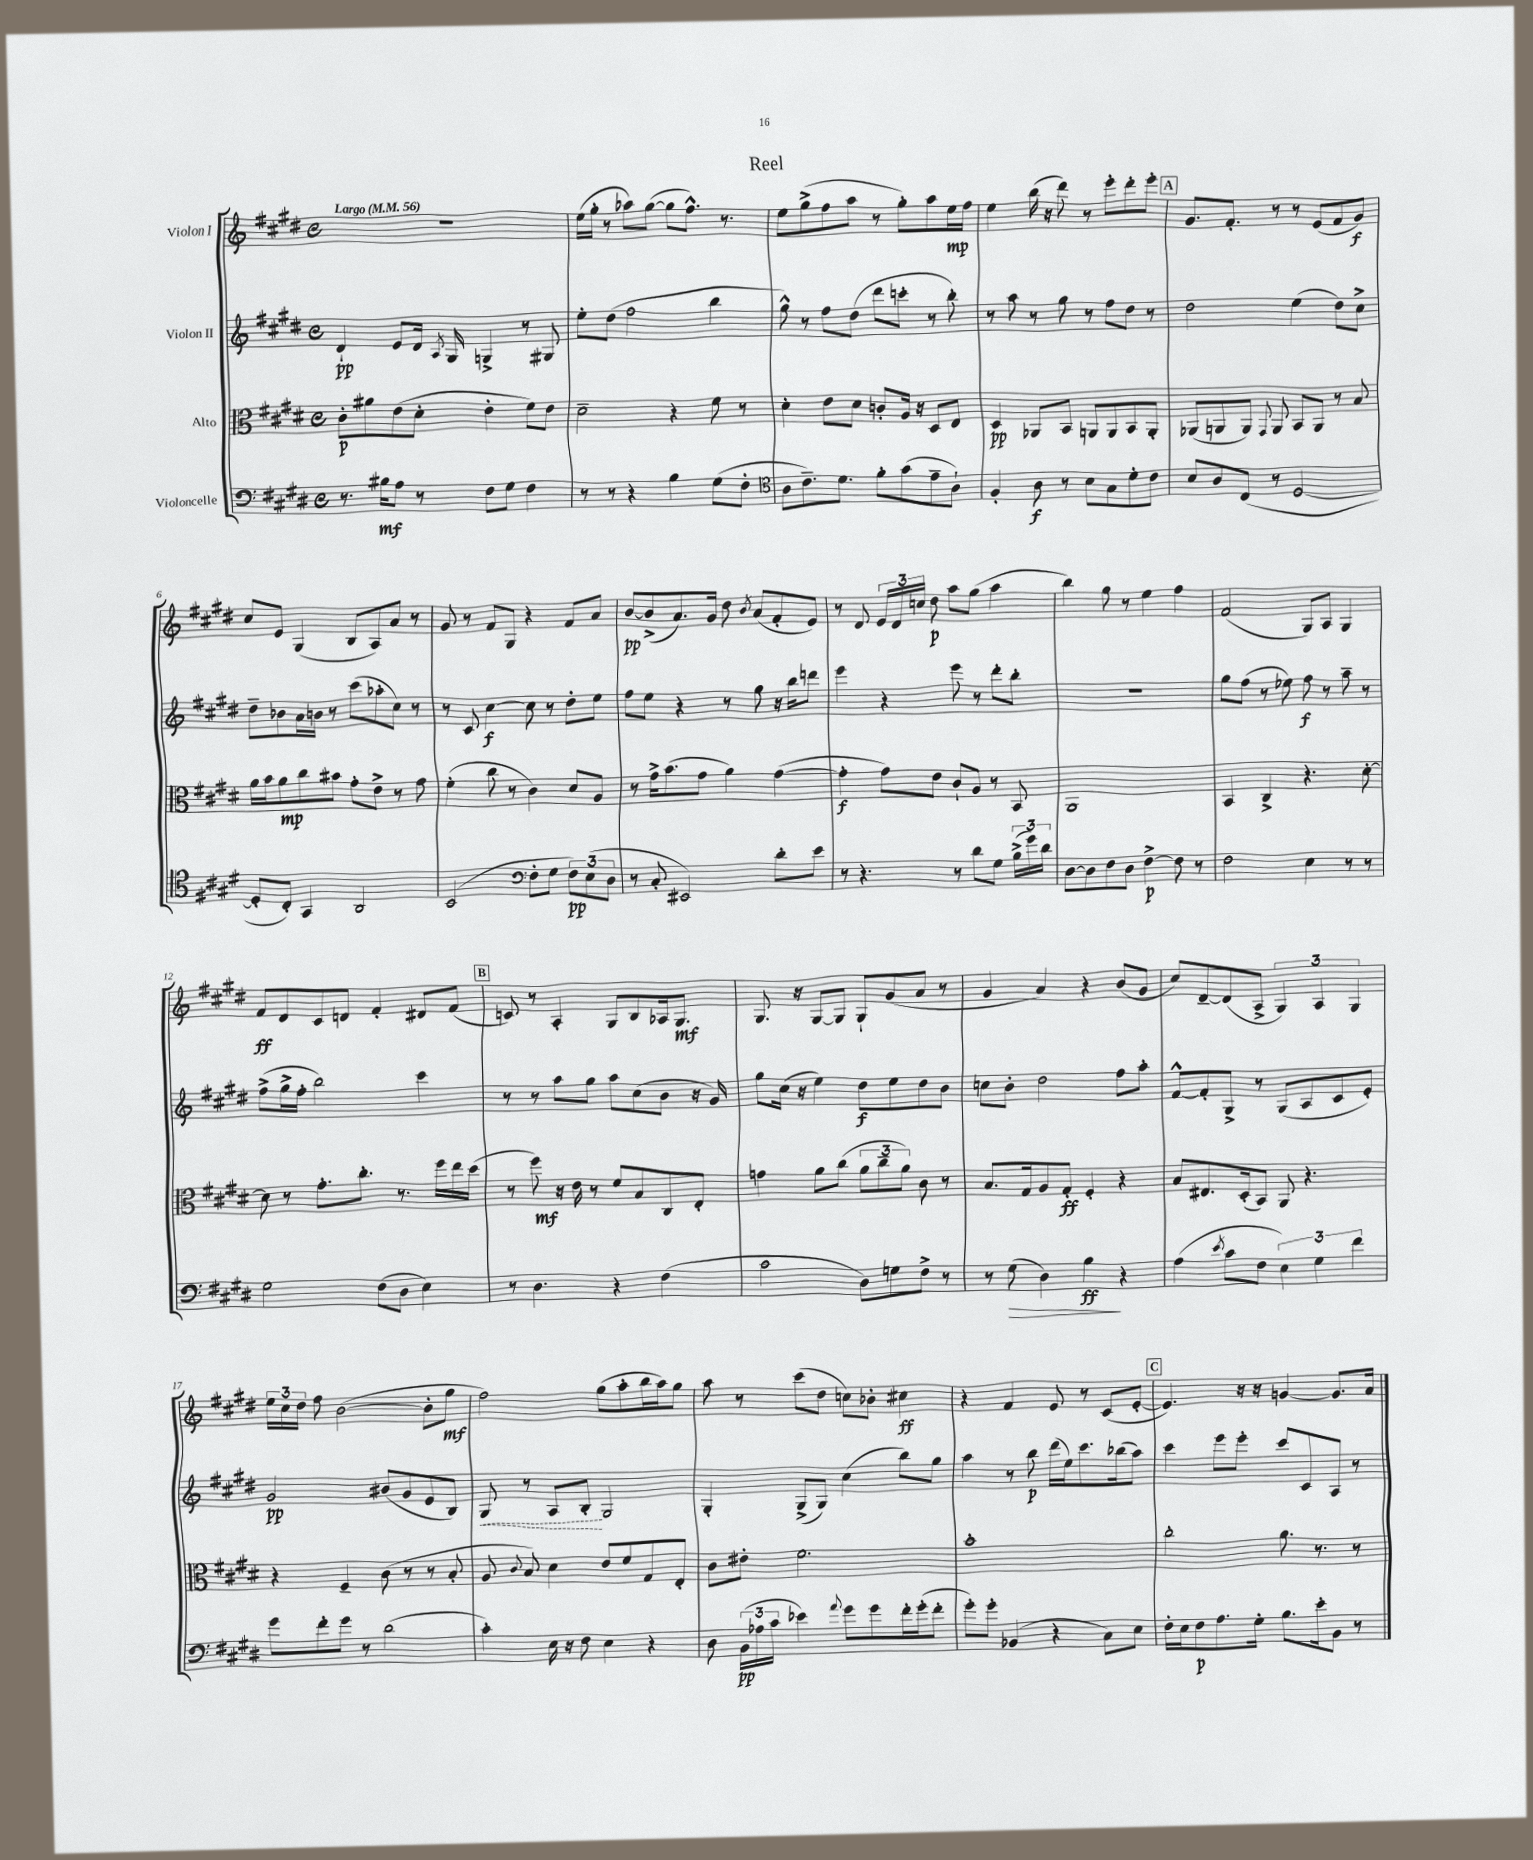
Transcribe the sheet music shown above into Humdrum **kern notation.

**kern	**kern	**kern	**kern
*staff4	*staff3	*staff2	*staff1
*clefF4	*clefC3	*clefG2	*clefG2
*k[f#c#g#d#]	*k[f#c#g#d#]	*k[f#c#g#d#]	*k[f#c#g#d#]
*M4/4	*M4/4	*M4/4	*M4/4
*met(c)	*met(c)	*met(c)	*met(c)
*MM56	*MM56	*MM56	*MM56
8.r	8c#'	4d#`	1r
.	8a#	.	.
16B#	.	.	.
8A	(8e	8e	.
8r	8d#'	16d#	.
.	.	8qA	.
.	.	16G#	.
8F#	4e'	4G^	.
8G#	.	.	.
4F#	8f#)	8r	.
.	8e	8G#	.
=	=	=	=
8r	2d#~	8ee'	(16ee
.	.	.	16gg#'
8r	.	(8dd#	8r
4r	.	2ff#	8aa-)
.	.	.	([8gg#
4B	4r	.	8gg#]
.	.	.	8.ff#^^)
(8G#	8f#	4bb	.
.	.	.	8.r
8F#'	8r	.	.
=	=	=	=
*clefC4	*	*	*
8A	4d#'	8gg#^^)	8ee
8.c#~)	.	8r	(8gg#^
.	8e	8ff#	8ff#
8.d#	.	.	.
.	8d#	(8dd#	8aa
8f#'	8c'	8ddd#	8r
(8g#	16A	8ccc'	8gg#')
.	16r	.	.
8e~	8D#	8r	8aa
8A`)	8E	8bb')	16ee
.	.	.	16ff#
=	=	=	=
4F#'	4D#	8r	4ee
.	.	8aa	.
8A	8AA-	8r	(16bb
.	.	.	16r
8r	8BB	8gg#	8ddd#)
8B	8AA	8r	8r
8G#	8AA	8ff#	8eee'
8d#'	8BB	8dd#	8ddd#'
8c#	8AA'	8r	8eee'
=	=	=	=
8B	(8AA-	2dd#	8.g#
8A	8AA	.	.
.	.	.	8.f#'
(8C#	8AA)	.	.
.	8qqGG#	.	.
8r	8AA	.	8r
[2D#	8BB	(4ee	8r
.	8AA	.	(8e
.	8r	8dd#)	8f#
.	8B	8cc#^	8g#)
=	=	=	=
8D#']	16a	8dd#~	8cc#
.	16b	.	.
8C#')	8a	8b-	8e
4GG#	8cc#	16a	(4G#
.	.	16b	.
.	8b#	8r	.
2AA	8g#'	(8ccc#	8B
.	8e^	8aa-'	8A)
.	8r	8cc#)	8a
.	8g#	8r	8r
=	=	=	=
(2BB	(4f#'	8r	8g#
.	.	8c#	8r
.	8cc#	[4cc#	8f#
.	8r	.	8G#
*clefF4	*	*	*
8F#'	4c#)	8cc#]	4r
8G#	.	8r	.
12F#)	8d#	8dd#'	8f#
(12E	.	.	.
.	8A	8ee	8a
12D#	.	.	.
=	=	=	=
8r	8r	8ff#	[8b
8C#'	16g#^	8ee	(8b^]
.	(8.b	.	.
2EE#)	.	4r	8.a)
.	8g#	.	.
.	.	.	16g#
.	4a)	8r	8dd#
.	.	.	8qb
.	.	8gg#	(8a
8d#'	([4g#	16r	8f#'
.	.	16bb	.
8e	.	8ddd	8e)
=	=	=	=
8r	4g#']	4eee	8r
4.r	.	.	8d#
.	8g#)	4r	24e
.	.	.	24d#
.	.	.	24cc
.	8e	.	8dd#
8r	8c#`	8eee	8aa
8d#	8A	8r	(8gg#
8G#	8r	8ddd#'	4aa
(24B^	8BB	8bb'	.
24g#)	.	.	.
24d#	.	.	.
=	=	=	=
[8D#	1AA	1r	4bb)
8D#]	.	.	.
8F#	.	.	8gg#
8D#	.	.	8r
[4F#^	.	.	4ee
8F#]	.	.	4ff#
8r	.	.	.
=	=	=	=
2F#	4BB	8gg#	(2f#
.	.	(8ff#	.
.	4C#^	8r	.
.	.	8ee-)	.
4E	4.r	8ff#	8G#)
.	.	8r	8A
8r	.	8aa~	4G#
8r	[8d#'	8r	.
=	=	=	=
2G#	8d#]	(8ff#^	8f#
.	8r	16gg#^	8d#
.	.	16ff#'	.
.	8.g#'	2bb)	8c#
.	.	.	8d
.	8.cc#'	.	.
(8F#	.	.	4f#'
8D#	8.r	.	.
4E)	.	4ccc#	8d#
.	16ff#	.	.
.	16ee	.	(8f#
.	(16dd#	.	.
=	=	=	=
8r	8r	8r	8c)
4.D#	8ff#)	8r	8r
.	16r	8aa	4A'
.	16e	.	.
.	8r	8gg#	.
4r	8f#	8aa	8G#
.	8B	(8cc#	8B
(4F#	8C#	8b	16A-
.	.	.	8.G#
.	8E'	16r	.
.	.	16g#)	.
=	=	=	=
2c#	4g	8gg#	8.G#
.	.	(16cc#	.
.	.	16r	16r
.	8a	4ee)	[8G#
.	(8cc#	.	8G#]
8D#)	12a	8dd#	8G#`
.	12cc#~	.	.
8G	.	8ee	(8g#
.	12a)	.	.
8F#^	8c#	8dd#	8a
8r	8r	8b	8r
=	=	=	=
8r	8.B	8cc	4g#
(8G#	.	8b'	.
.	16G#	.	.
4D#)	8A	2dd#	4a)
.	8G#'	.	.
4B	4F#'	.	4r
4r	4r	8ff#	(8b
.	.	8aa'	8g#
=	=	=	=
(4A	8B	[8f#^^	8cc#)
.	8.E#	8f#']	[8d#~
8qe	.	.	.
8c#	.	8G#^	(8d#]
.	(16D#'	.	.
8F#	8BB)	8r	8A^
6E)	8AA	(8G#	6G#)
.	4.r	8A	.
6G#	.	.	6A
.	.	8c#	.
6f#	.	.	6G#
.	.	8e')	.
=	=	=	=
8g#	4r	2g#	24ee
.	.	.	24cc#
.	.	.	24dd#
8f#'	.	.	8ff#
8g#	4F#~	.	([2b
8r	.	.	.
(2d#	(8c#	(8b#	.
.	8r	8g#	.
.	8r	8e	8b']
.	8B'	8B)	8gg#
=	=	=	=
4c#')	8A	8G#	2ff#)
.	8qqc#	.	.
.	8B)	8r	.
16E	4d#	8A	.
16r	.	.	.
8F#	.	8B'	.
4E	8e	2G#	(8gg#
.	8f#	.	8aa'
4r	8G#	.	16bb
.	.	.	16aa)
.	8E'	.	8gg#
=	=	=	=
8D#	8c#	4G#'	8aa
(24BB	8e#'	.	8r
24A-	.	.	.
24c#	.	.	.
4e-)	2.f#	(8G#^	(8ccc#
.	.	8G#)	8dd#
8qqa	.	.	.
8g#	.	(4cc#	8cc)
8g#	.	.	8b-'
16f#'	.	8bb)	4cc#
(16g#'	.	.	.
8f#'	.	8gg#	.
=	=	=	=
8g#')	1b'	4aa	4r
8g#'	.	.	.
(4BB-	.	8r	4f#
.	.	8bb	.
4r	.	(16ddd#	8e
.	.	16ee)	.
.	.	8.ccc#	8r
8C#)	.	.	(8c#
.	.	(16bb-	.
8E	.	8aa)	[8e'
=	=	=	=
16F#'	2cc#'	4ccc#	4.e])
16E	.	.	.
8F#	.	.	.
8.A	.	8eee	.
.	.	8eee'	16r
16G#'	.	.	16r
8.B	8.a	8ccc#	[4g
.	.	8c#	.
16e'	8.r	.	.
8BB	.	8A	8.g]
8r	8r	8r	.
.	.	.	16a
==	==	==	==
*-	*-	*-	*-
